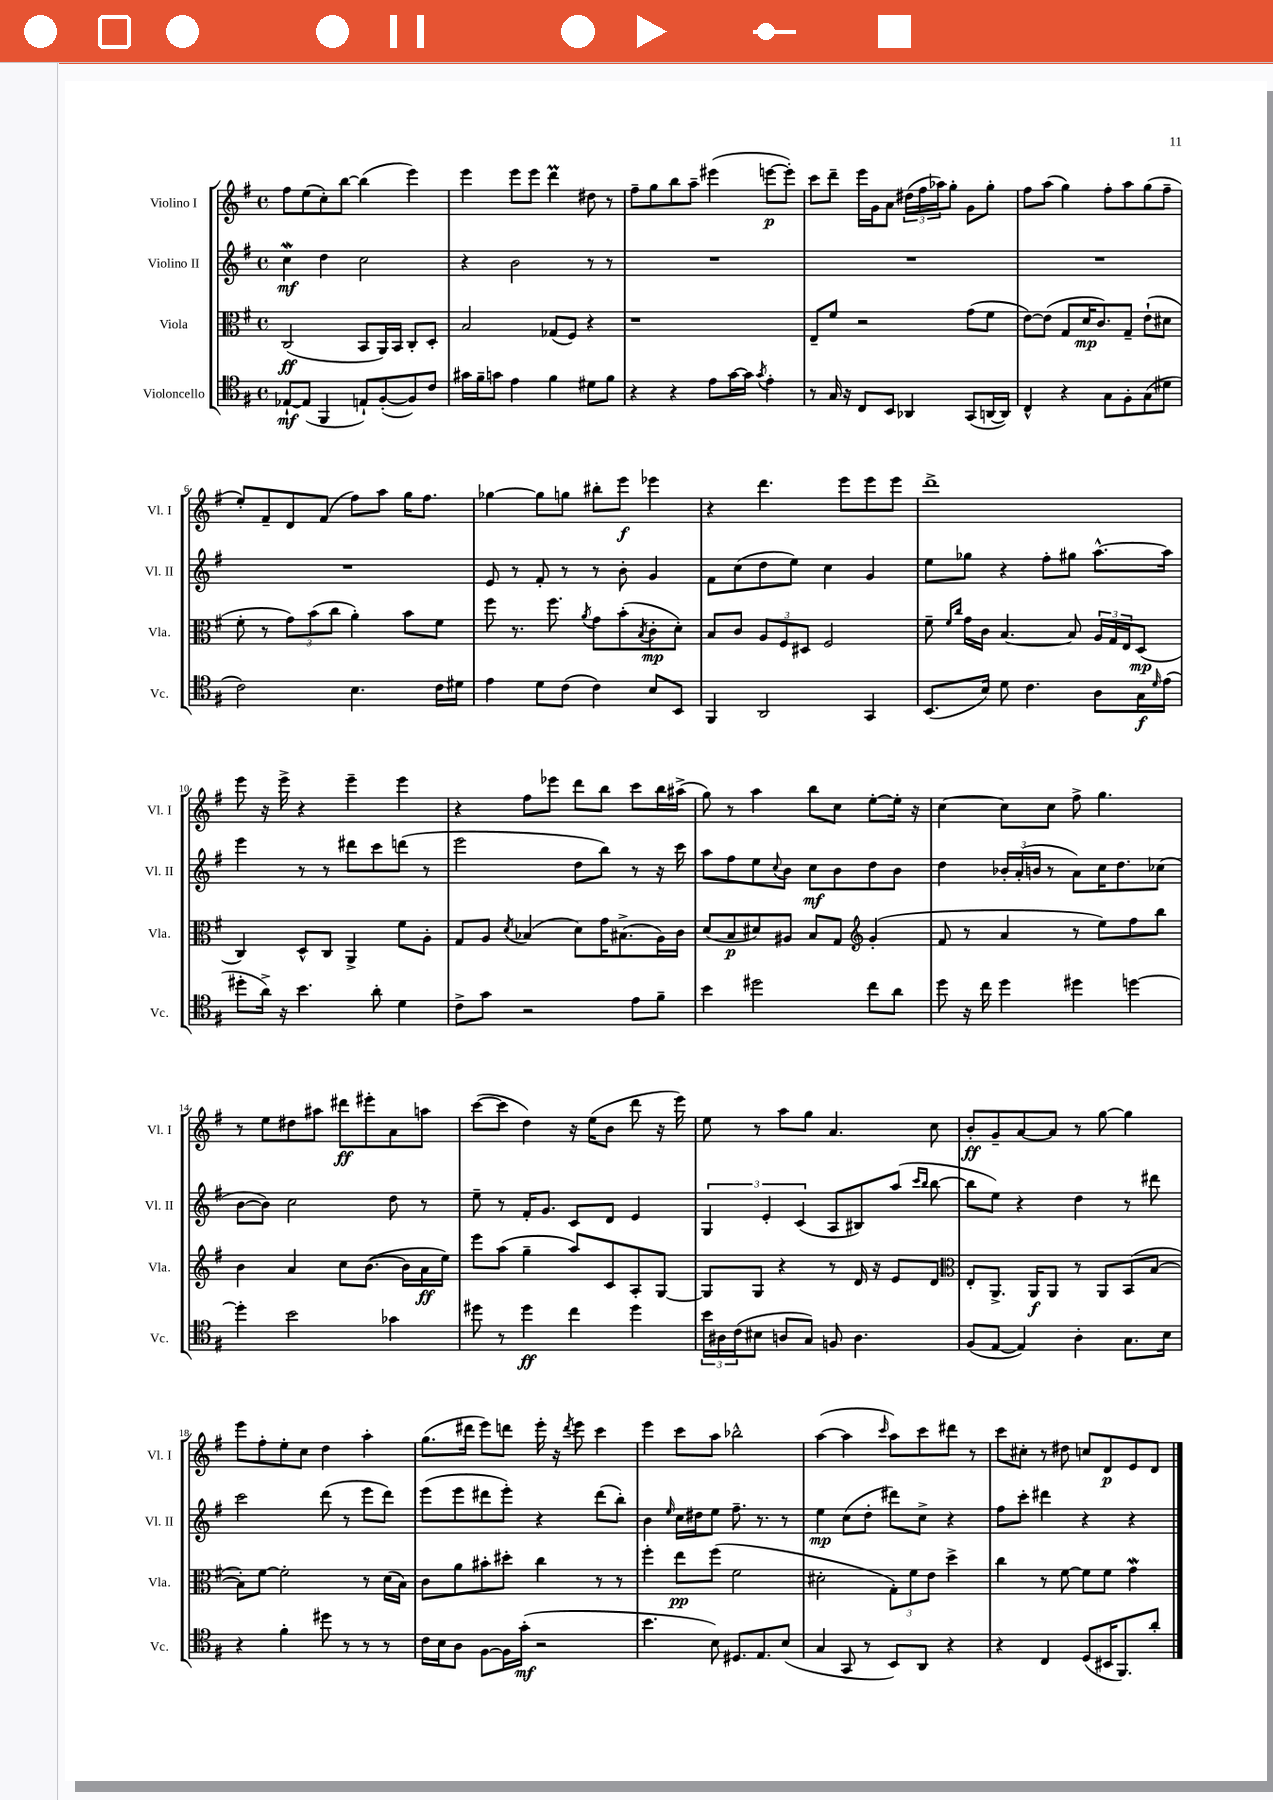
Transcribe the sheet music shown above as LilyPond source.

<<
\new StaffGroup <<
\new Staff = "s0" \with { instrumentName = "Violino I" shortInstrumentName = "Vl. I" } {
    \clef treble \key g \major \defaultTimeSignature \time 4/4
    fis''8 e''8( c''8-.) b''8~ b''4( e'''4) |
    e'''4 e'''8 e'''8 d'''4\prall dis''8 r8 |
    fis''8-- g''8 b''8 a''8-- eis'''4( e'''8~\p e'''8-.) |
    c'''8 d'''8-- e'''16 g'16 a'8 \tuplet 3/2 { dis''16( fis''16 aes''16) } g''8-. g'8 g''8-. |
    fis''8 a''8( g''4) fis''8-. a''8 g''8( fis''8-- |
    e''8-.) fis'8-- d'8 fis'8( fis''8) a''8 g''16 fis''8. |
    ges''4~ ges''8 g''8 bis''8-. e'''8\f ees'''4 |
    r4 d'''4. e'''8 e'''8 e'''8 |
    d'''1-> |
    e'''8 r16 e'''16-> r4 e'''4-- e'''4 |
    r4 fis''8 ees'''8 d'''8 b''8 c'''8 b''16 ais''16->( |
    g''8) r8 a''4 b''8 c''8 e''8~-. e''16-. r16 |
    c''4~ c''8 c''8 fis''8-> g''4. |
    r8 e''8 dis''8 ais''8 dis'''8\ff eis'''8-. a'8 a''8 |
    c'''8~( c'''8 d''4) r16 e''16( b'8 d'''8 r16 e'''16) |
    e''8 r8 a''8 g''8 a'4. c''8 |
    b'8-.\ff g'8-- a'8~ a'8 r8 g''8~ g''4 |
    e'''8 fis''8-. e''8-. c''8 d''4 a''4-. |
    g''8.( dis'''16 e'''8) d'''8 e'''16-. r16 \acciaccatura { d'''8 } e'''8 c'''4 |
    e'''4 c'''8 a''8 bes''2-^ |
    a''4~( a''4 \grace { c'''16 } a''8) c'''8 dis'''8 r8 |
    c'''8 cis''8-. r8 dis''8 c''8 d'8\p e'8 d'8 \bar "|." |
}
\new Staff = "s1" \with { instrumentName = "Violino II" shortInstrumentName = "Vl. II" } {
    \clef treble \key g \major \defaultTimeSignature \time 4/4
    c''4\mordent\mf d''4 c''2 |
    r4 b'2 r8 r8 |
    R1 |
    R1 |
    R1 |
    R1 |
    e'8 r8 fis'8-. r8 r8 b'8-. g'4 |
    fis'8 c''8( d''8 e''8) c''4 g'4 |
    e''8 ges''8 r4 fis''8-. gis''8 a''8.~-^ a''16 |
    e'''4 r8 r8 dis'''8 c'''8 d'''8( r8 |
    e'''2 d''8 b''8) r8 r16 c'''16 |
    a''8 fis''8 e''8 \appoggiatura { c''8 } b'8 c''8\mf b'8 d''8 b'8 |
    d''4 \tuplet 3/2 { bes'16-. a'16-.( b'16 } r8 a'8) c''16 d''8. ces''8( |
    b'8~ b'8) c''2 d''8 r8 |
    e''8-- r8 fis'16-. g'8. c'8 d'8 e'4 |
    \tuplet 3/2 { g4 e'4-. c'4( } a8 bis8) a''8( \grace { c'''16 b''16 } b''8~ |
    b''8 e''8) r4 d''4 r8 dis'''8 |
    c'''2 d'''8( r8 e'''8 d'''8) |
    e'''8( e'''8 dis'''8 e'''8-.) r4 dis'''8( b''8-.) |
    b'4 \grace { e''16 } c''16 dis''16 e''8 fis''8.-- r8. r8 |
    e''4\mp c''8( d''8-. dis'''8) c''8-> r4 |
    fis''8 c'''8-. dis'''4 r4 r4 \bar "|." |
}
\new Staff = "s2" \with { instrumentName = "Viola" shortInstrumentName = "Vla." } {
    \clef alto \key g \major \defaultTimeSignature \time 4/4
    c2\ff( b,8 a,16) b,16 c8-. d8-. |
    b2 ges8( fis8) r4 |
    r1 |
    e8-- fis'8 r2 g'8( fis'8 |
    e'8~) e'8( g8 d'16\mp c'8.) g8-- e'8-!( dis'8 |
    fis'8-. r8 \tuplet 3/2 { g'8) b'8( c''8 } a'4-.) b'8 fis'8 |
    fis''8 r8. fis''8. \acciaccatura { a'8 } g'8 b'8-.( \acciaccatura { b8 } c'8-.\mp d'8-.) |
    b8 c'8 \tuplet 3/2 { a8 fis8 dis8 } fis2 |
    fis'8-- \grace { fis'16 c''16 } g'16 c'16 b4.~ b8 \tuplet 3/2 { a16 g16 e16 } d8\mp( |
    c4) d8-^ c8 a,4-> fis'8 a8-. |
    g8 a8 \acciaccatura { d'8 } bes4( d'8) g'16 bis8.->( a16) c'16 |
    d'8( b8\p dis'8) ais8 b8 g8 \clef treble g'4-.( |
    fis'8 r8 a'4 r8 e''8) fis''8 b''8 |
    b'4 a'4 c''8 b'8.~( b'16 a'16\ff e''16) |
    e'''8 a''8( g''4-- a''8) c'8 a8-. g8~ |
    g8 g8 r4 r8 d'16 r16 e'8 d'8 |
    \clef alto e8-. a,8.-> a,16\f a,8 r8 a,8 b,8( b8~ |
    b8-.) fis'8~ fis'2-. r8 d'16( b16) |
    c'8 a'8 bis'8-. dis''8-. c''4 r8 r8 |
    fis''4-. e''8\pp fis''8( fis'2 |
    dis'2-. \tuplet 3/2 { g8-.) fis'8 e'8 } d''4-> |
    c''4 r8 fis'8~ fis'8 fis'8 g'4\mordent \bar "|." |
}
\new Staff = "s3" \with { instrumentName = "Violoncello" shortInstrumentName = "Vc." } {
    \clef tenor \key g \major \defaultTimeSignature \time 4/4
    ees8~-!\mf ees8( fis,4 e8-!) fis8~-.( fis8) c'8 |
    gis'16 fis'16-- g'8 e'4 fis'4 dis'8 fis'8 |
    r4 r4 e'8 g'16~ g'16 \acciaccatura { g'8 } e'4-. |
    r8 g16 r16 c8 b,8 aes,4 g,8( a,16~ a,16) |
    c4-^ r4 g8 fis8-. g8( dis'8 |
    c'2) b4. c'16 dis'16 |
    e'4 d'8 c'8( c'4) b8 b,8 |
    fis,4 a,2 g,4 |
    b,8.( b16) d'8 c'4. a8 g16\f \grace { d'16 } e'16( |
    dis''8-. a'16->) r16 b'4. a'8-. d'4 |
    c'8-> g'8 r2 e'8 fis'8-- |
    b'4 dis''2 c''8 a'8 |
    d''8 r16 c''16 d''4 dis''4 d''4~ |
    d''4-. b'2 ges'4 |
    dis''8 r8 dis''4\ff c''4 dis''4 |
    \tuplet 3/2 { b'16 ais16 c'16( } bis8 a8 g8) f8 a4. |
    fis8( e8~ e4) a4-. g8. b16 |
    r4 fis'4-. dis''8 r8 r8 r8 |
    c'16 b16 a8 fis8~ fis16 g'16-.\mf( r2 |
    b'4. b8) dis8. e8. b8( |
    g4 g,8 r8 b,8) a,8 r4 |
    r4 c4 d8( bis,16 fis,8.) a'8-. \bar "|." |
}
>>
>>
